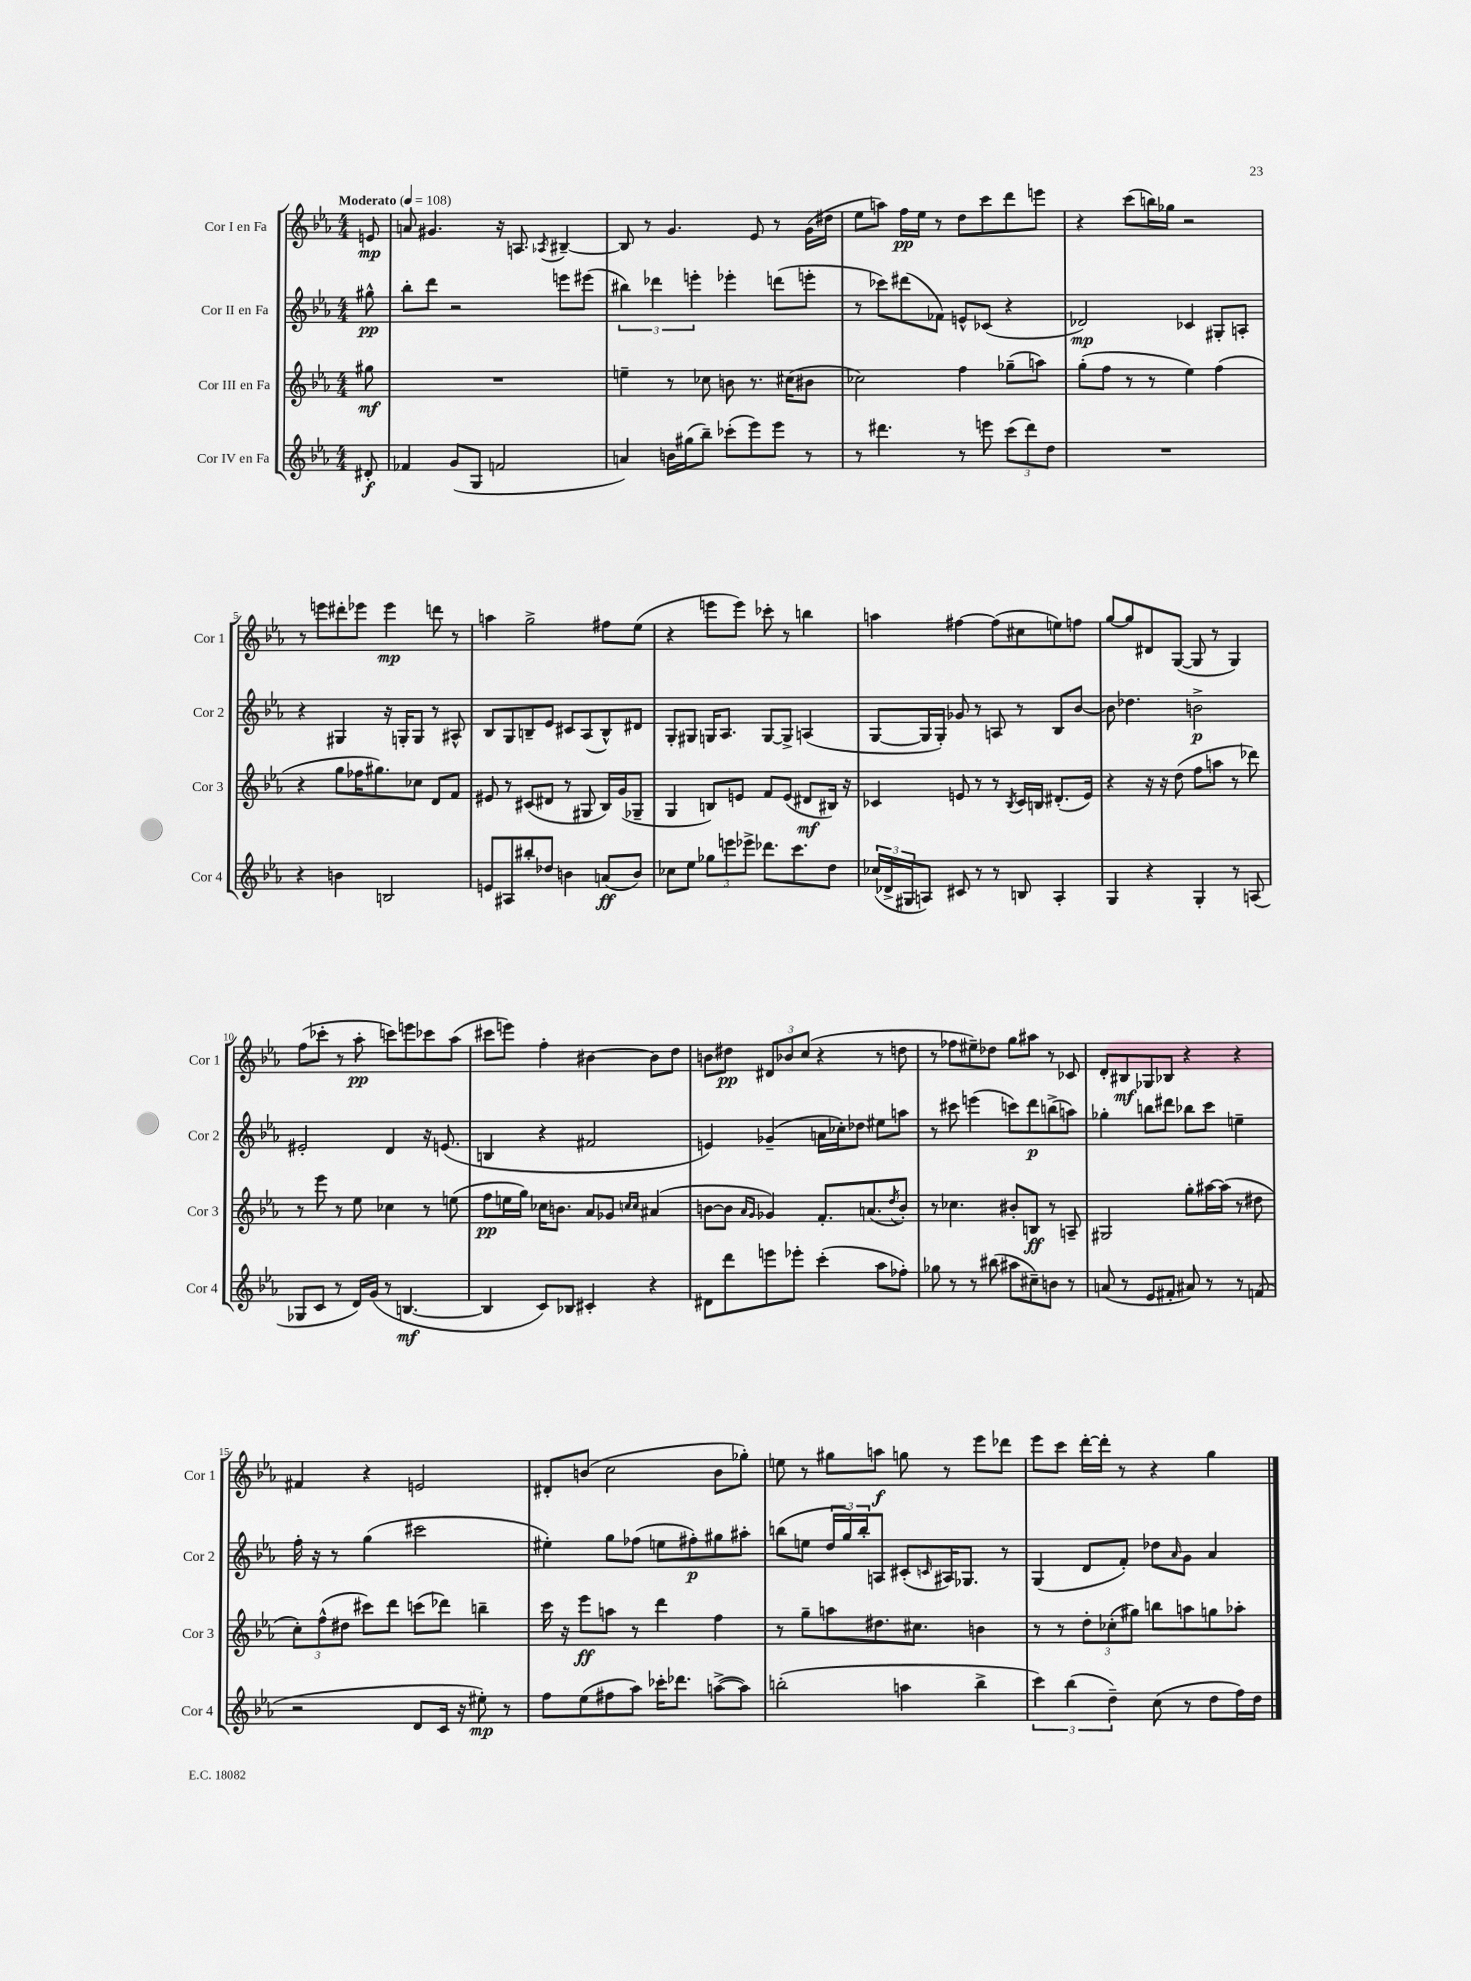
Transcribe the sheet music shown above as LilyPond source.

<<
\new StaffGroup <<
\new Staff = "s0" \with { instrumentName = "Cor I en Fa" shortInstrumentName = "Cor 1" } {
    \clef treble \key ees \major \numericTimeSignature \time 4/4 \partial 8 \tempo "Moderato" 4 = 108
    e'8\mp |
    a'8 gis'4. r16 a8. \acciaccatura { aes8 } bis4~-- |
    bis8 r8 g'4. ees'8 r8 g'16( dis''16 |
    ees''8 a''8) f''16\pp ees''16 r8 d''8 c'''8 d'''8 e'''8 |
    r4 c'''8( b''16) ges''16 r2 |
    r8 e'''8 dis'''8-. ees'''8 ees'''4\mp d'''8 r8 |
    a''4 g''2-> fis''8 ees''8( |
    r4 e'''8 e'''8) ces'''8-. r8 b''4 |
    a''4 fis''4~ fis''8( cis''8 e''8) f''8 |
    g''8~ g''8 dis'8 g8~( g8 r8 g4) |
    f''8( ces'''8-. r8 aes''8-.\pp c'''8) e'''8 ces'''8 aes''8( |
    cis'''8 e'''8) f''4-. bis'4~ bis'8 d''8 |
    b'8 dis''8\pp \tuplet 3/2 { dis'8 bes'8 c''8( } r4 r8 d''8 |
    r8 fes''8 eis''8--) des''8 g''8 ais''8 r8 ces'8 |
    d'8-. bis8\mf ges8 bes8 r4 r4 |
    fis'4 r4 e'2 |
    dis'8-. b'8( c''2 b'8 ges''8-.) |
    e''8 r8 gis''8 a''8\f g''8 r8 ees'''8 des'''8 |
    ees'''8 c'''8 d'''16~-. d'''16-. r8 r4 g''4 \bar "|." |
}
\new Staff = "s1" \with { instrumentName = "Cor II en Fa" shortInstrumentName = "Cor 2" } {
    \clef treble \key ees \major \numericTimeSignature \time 4/4 \partial 8
    gis''8-^\pp |
    bes''8-. d'''8 r2 e'''8 eis'''8( |
    \tuplet 3/2 { bis''4) des'''4 e'''4-. } ees'''4-. d'''8( e'''8-. |
    r8 ces'''8) dis'''8( fes'8) e'8-^ ces'8( r4 |
    des'2\mp) ces'4 gis8-. a8-. |
    r4 gis4 r16 g16-. g8 r8 ais8-^ |
    bes8 g8 b8-- ees'8 cis'8 aes8( b8-^) dis'8 |
    g8-. gis8 g16 aes8. g8~ g8-> a4( |
    g8~ g16 g16-.) ges'8 r8 a8 r8 bes8 bes'8~ |
    bes'8 des''4. b'2->\p |
    eis'2-. d'4 r16 e'8.( |
    b4 r4 fis'2 |
    e'4) ges'4--( a'16 ces''16-.) des''8 eis''8 a''8 |
    r8 cis'''8 e'''4( c'''8) d'''8\p b''8->( a''8) |
    ges''4-. b''8 dis'''8 bes''8 c'''8 e''4-- |
    f''16-. r16 r8 g''4( cis'''2 |
    eis''4-.) g''8 fes''8( e''8 fis''8-.\p) gis''8 ais''8-. |
    b''8( e''8 \tuplet 3/2 { d''16 g''16) b''16-. } a8 cis'8-.( \grace { c'16 } ais16) ges8. r8 |
    g4( d'8 f'8-.) des''8 \grace { aes'16 } g'8 aes'4 \bar "|." |
}
\new Staff = "s2" \with { instrumentName = "Cor III en Fa" shortInstrumentName = "Cor 3" } {
    \clef treble \key ees \major \numericTimeSignature \time 4/4 \partial 8
    gis''8\mf |
    R1 |
    e''4-- r8 ces''8 b'8 r8. cis''16( bis'8 |
    ces''2) f''4 ges''8--( a''8) |
    g''8-.( f''8 r8 r8 ees''4) f''4( |
    r4 g''8 fes''16 gis''8.) ces''8 d'8 f'8 |
    eis'8 r8 cis'8( dis'8 r8 gis8 bes16) g'16( ges8-- |
    g4 b8) e'8 f'8 e'8( dis'8\mf bis16) r16 |
    ces'4 e'8 r8 r8 \acciaccatura { bes8 } ces'16 b16 dis'8.-.( e'16) |
    r4 r16 r16 d''8( f''8 a''8 r8 des'''8) |
    r8 ees'''8 r8 ees''8 ces''4 r8 e''8( |
    f''8\pp e''16 g''16) ces''16 b'8. aes'8 ges'8 \grace { c''16 c''16 } ais'4( |
    b'8~ b'8 \grace { aes'16 g'16 } ges'4) f'8.-. a'8.( \acciaccatura { d''8 } b'8-.) |
    r8 ces''4. bis'8-. b8\ff r8 a8-- |
    gis2 g''8-. ais''16~ ais''16( r8 dis''8 |
    \tuplet 3/2 { c''8-.) f''8-^( dis''8 } cis'''8) d'''8 c'''8( des'''8) b''4-- |
    c'''16 r16 ees'''8\ff a''8 r8 d'''4 f''4 |
    r8 g''8-- a''8 dis''8. cis''8. b'4 |
    r8 r8 \tuplet 3/2 { d''8-. ces''8-.( gis''8) } b''8 a''8 g''8 aes''8-. \bar "|." |
}
\new Staff = "s3" \with { instrumentName = "Cor IV en Fa" shortInstrumentName = "Cor 4" } {
    \clef treble \key ees \major \numericTimeSignature \time 4/4 \partial 8
    dis'8-.\f |
    fes'4 g'8( g8 f'2 |
    a'4) b'16 gis''16( bes''8--) ces'''8-.( ees'''8) ees'''8 r8 |
    r8 dis'''4. r8 e'''8 \tuplet 3/2 { c'''8( dis'''8) d''8 } |
    R1 |
    r4 b'4 b2 |
    e'8 ais8 bis''8-. des''8 b'4 a'8\ff( b'8) |
    ces''8 ees''8 \tuplet 3/2 { ges''8 e'''8 ees'''8-> } des'''8. c'''8. d''8 |
    \tuplet 3/2 { ces''16( des'16-> gis16 } a8) cis'8 r8 r8 b8 a4-. |
    g4 r4 g4-. r8 a8( |
    ges8 c'8 r8 d'16) g'16( r8 b4.~\mf |
    b4 c'8) bes8 cis'4-. r4 |
    dis'8 d'''8 e'''8 ees'''8-. c'''4-.( aes''8 fes''8-.) |
    ges''8 r8 r8 bis''8( ais''8 cis''8--) b'8 r8 |
    a'8( r8 ees'8 fis'8-. ais'8) r8 r8 f'8( |
    r2 d'8 c'16 r16 eis''8-.\mp) r8 |
    f''8 ees''8( fis''8 aes''8) ces'''16-. des'''8. a''8~->( a''8) |
    b''2-.( a''4 b''4-> |
    \tuplet 3/2 { c'''4) bes''4( d''4--) } c''8( r8 d''8 f''16) d''16 \bar "|." |
}
>>
>>
